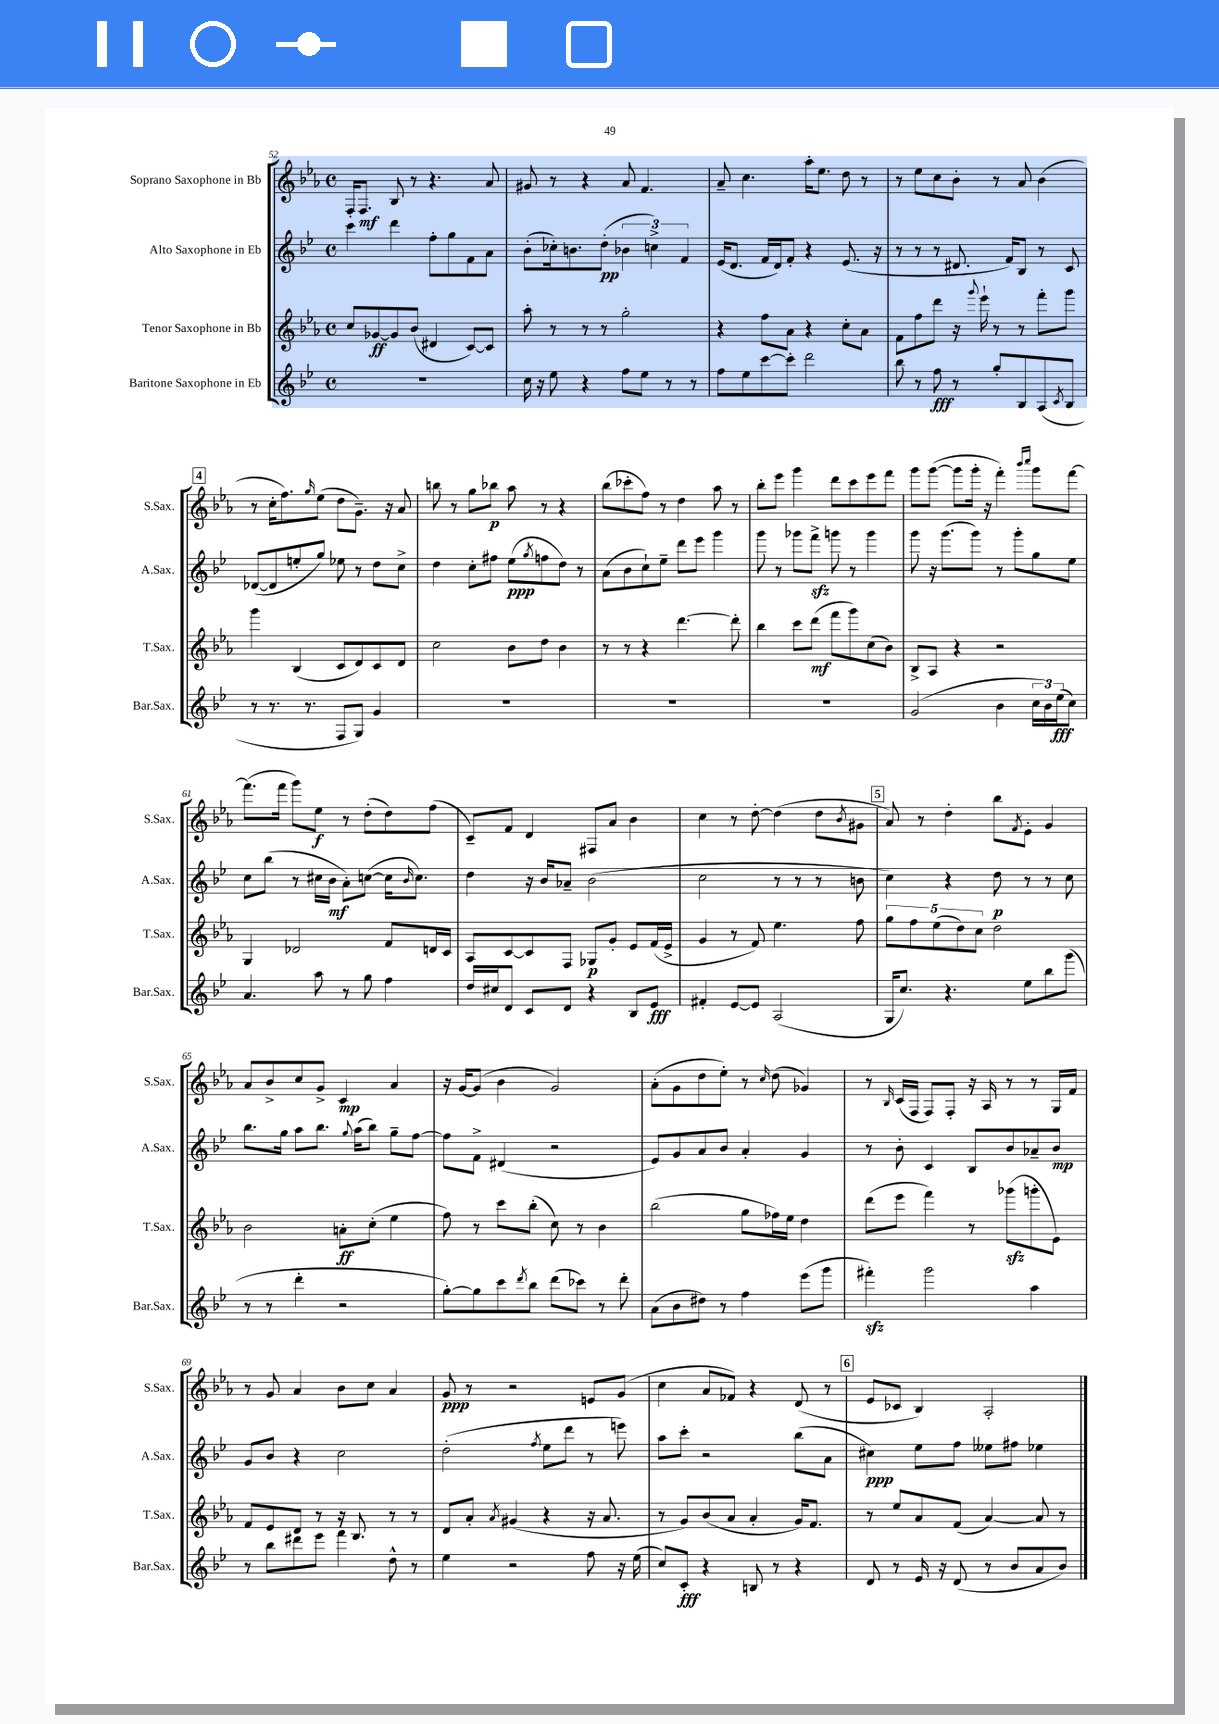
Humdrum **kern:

**kern	**kern	**kern	**kern
*staff4	*staff3	*staff2	*staff1
*clefG2	*clefG2	*clefG2	*clefG2
*k[b-e-]	*k[b-e-a-]	*k[b-e-]	*k[b-e-a-]
*M4/4	*M4/4	*M4/4	*M4/4
*met(c)	*met(c)	*met(c)	*met(c)
1r	8cc	4ccc	16F'
.	.	.	8.F
.	[8g-	.	.
.	8g-]	4ddd	8B-
.	(8b-	.	8r
.	4d#	8ff'	4.r
.	.	8gg	.
.	[8c)	8f	.
.	8c]	8a	8a-
=	=	=	=
16cc	8aa-'	(8b-'	8g#
16r	.	.	.
8ee-	8r	16cc-')	8r
.	.	8.b	.
4r	8r	.	4r
.	8r	(8dd'	.
8ff	2gg'	6b-	8a-
8ee-	.	.	4.f
.	.	6cc^)	.
8r	.	.	.
.	.	6f	.
8r	.	.	.
=	=	=	=
8ff	4r	(16e-	8a-~
.	.	8.d	.
8ee-	.	.	4.cc
[8ccc	8ff	16f	.
.	.	16d)	.
8ccc']	8a-	8f'	.
2ddd	4r	4r	16aa-'
.	.	.	8.ee-
.	8cc'	(8.e-	8dd
.	8a-	.	8r
.	.	16r	.
=	=	=	=
8bb-	8f	8r	8r
8r	8ff	8r	8ee-
8ff	8ddd	8r	8cc
8r	16r	8.d#	8b-'
.	8qqggg	.	.
.	16eee-`	.	.
8gg'	8r	.	8r
.	.	16f)	.
8B-	8r	8B-	8a-
(8A	8fff'	8r	(4b-
8qc	.	.	.
8B-	8ggg	8c	.
=	=	=	=
8r	4ggg	([8d-	8r
8.r	.	8d-]	16cc'
.	.	.	8.ff)
.	(4B-	8ee'	.
8.r	.	.	.
.	.	.	16qqgg
.	.	8gg)	(8ee-
8F	8c	8ee-	8dd
8G)	8d)	8r	8.g~)
4g	8c	8dd	.
.	.	.	16r
.	8d	8cc^	8a-
=	=	=	=
1r	2cc	4dd	8bb
.	.	.	8r
.	.	8cc'	8gg
.	.	8ff#	8bb-
.	8b-	(8ee-	8aa-
.	.	8qgg	.
.	8dd	8ff	8r
.	4b-	8dd)	4r
.	.	8r	.
=	=	=	=
1r	8r	(8a	(8bb-
.	8r	8b-	8ccc-'
.	4r	8cc`)	8ff)
.	.	8ee-~	8r
.	[4.ddd	8ddd	4dd
.	.	8eee-	.
.	.	4ggg	8aa-
.	8ddd']	.	8r
=	=	=	=
1r	4bb-	8ggg	8bb-'
.	.	8r	8eee-
.	8ccc	8ggg-	4ggg
.	(8ddd	8fff^	.
.	8fff	8ggg	8ddd
.	8ggg)	8r	8ccc
.	(8cc	4ggg	8eee-
.	8b-)	.	8fff
=	=	=	=
(2g	8B-^	8ggg	8ggg
.	8A-	16r	([8ggg
.	.	(8.ggg	.
.	4r	.	8ggg]
.	.	8ggg)	16ggg'
.	.	.	16r
4b-	2r	8r	4fff')
.	.	8ggg'	.
.	.	.	16qqbbb-
.	.	.	16qqcccc
24cc	.	8gg	8ggg
24b-)	.	.	.
(24ee-	.	.	.
8cc)	.	8ee-	[8fff
=	=	=	=
4.a	4G	8cc	(8.fff]
.	.	(8bb-	.
.	.	.	16fff
.	2d-	8r	8ggg)
8aa	.	16cc#	8ee-
.	.	16b-	.
8r	.	8a')	8r
8gg	.	([8cc	(8dd'
4ff	8f	16cc]	8dd)
.	.	16qqb-	.
.	.	8.cc)	.
.	16d	.	(8ff
.	16c	.	.
=	=	=	=
16dd	8A-	4dd	8c~)
16cc#	.	.	.
8d	[8c	.	8f
8c	8c]	16r	4d
.	.	16b-	.
8d	8F	8a-~	.
4r	8G-	(2b-	8F#
.	8g'	.	8a-
8B-	8e-	.	4b-
8e-	(16f	.	.
.	16e-^	.	.
=	=	=	=
4f#'	4g	2cc	4cc
[8e-	8r	.	8r
8e-]	8f)	.	[8dd'
(2A	4.ee-	8r	(4dd]
.	.	8r	.
.	.	8r	8dd
.	.	.	8qb-
.	8ff	8b	8g#
=	=	=	=
16G	10gg	4cc)	8a-)
8.cc)	.	.	.
.	10ff	.	.
.	.	.	8r
.	(10ee-	.	.
4.r	.	4r	4dd'
.	10dd)	.	.
.	10cc	.	.
.	2dd	8dd	8bb-
.	.	.	8qf
8ee-	.	8r	8e-'
8bb-	.	8r	4g
(8ggg	.	8cc	.
=	=	=	=
8r	2b-	8.bb-	8a-
8r	.	.	8b-^
.	.	16gg	.
4ddd'	.	8aa	8cc
.	.	8.bb-	8g^
2r	8a'	.	4c
.	.	8qqgg	.
.	.	(16aa	.
.	(8cc'	8bb-)	.
.	4ee-	8gg~	4a-
.	.	[8ff	.
=	=	=	=
[8gg')	8ff)	8ff]	16r
.	.	.	[16g
8gg]	8r	8f^	(8g]
8ccc	8ccc	(4d#	4b-
8qddd	.	.	.
8bb-	(8bb-'	.	.
(8ddd	8cc)	2r	2g)
8ccc-)	8r	.	.
8r	4b-	.	.
8ddd'	.	.	.
=	=	=	=
(8a	(2bb-	8e-)	(8a-'
8b-	.	8g	8g
8dd#)	.	8a	8dd
8r	.	8b-	8ee-')
4ff	8gg	4a'	8r
.	.	.	16qqcc
.	16ff-)	.	(8dd
.	16ee-	.	.
(8eee-	4dd	4g	4g-)
8ggg	.	.	.
=	=	=	=
4fff#')	(8ddd	8r	8r
.	.	.	16qqB-
.	8eee-	8b-'	(16c
.	.	.	16F
2ggg	4fff)	4c	8F)
.	.	.	8F'
.	8r	8B-	16r
.	.	.	16A-
.	(8ggg-	8b-	8r
4aa	8ggg'	8a-~	8r
.	8e-)	8b-	16G
.	.	.	16f
=	=	=	=
8r	8f	8g	8r
8bb-	8e-	8b-	8g
8ddd#	8d	4r	4a-
8eee-	8r	.	.
4fff	16r	2cc	8b-
.	8.B-	.	.
.	.	.	8cc
8dd^^	8r	.	4a-
8r	8r	.	.
=	=	=	=
4ee-	8d	(2dd'	8g
.	8a-'	.	8r
.	8qa-	.	.
2r	(4g#	.	2r
.	.	8qff	.
.	4r	8ee-	.
.	.	8ddd	.
8ff	16r	8r	8e
.	8.a-	.	.
16r	.	8eee)	(8g
(16ee-	.	.	.
=	=	=	=
8cc)	8r	8aa	4cc
8c'	8g)	8ccc'	.
4r	(8b-	2r	8a-
.	8a-	.	8f-)
8B	4a-'	.	4r
8r	.	.	.
4r	16g)	(8bb-	(8d
.	8.f	.	.
.	.	8a	8r
=	=	=	=
8d	8r	4cc#)	8e-
8r	8ee-	.	8c-
16e-	8a-	8ee-	4B-)
16r	.	.	.
(8d	(8f	8ff	.
8r	[4a-)	8ee--	2A-'
8b-	.	8ff#	.
8a	8a-]	4ee-	.
8b-)	8r	.	.
==	==	==	==
*-	*-	*-	*-
